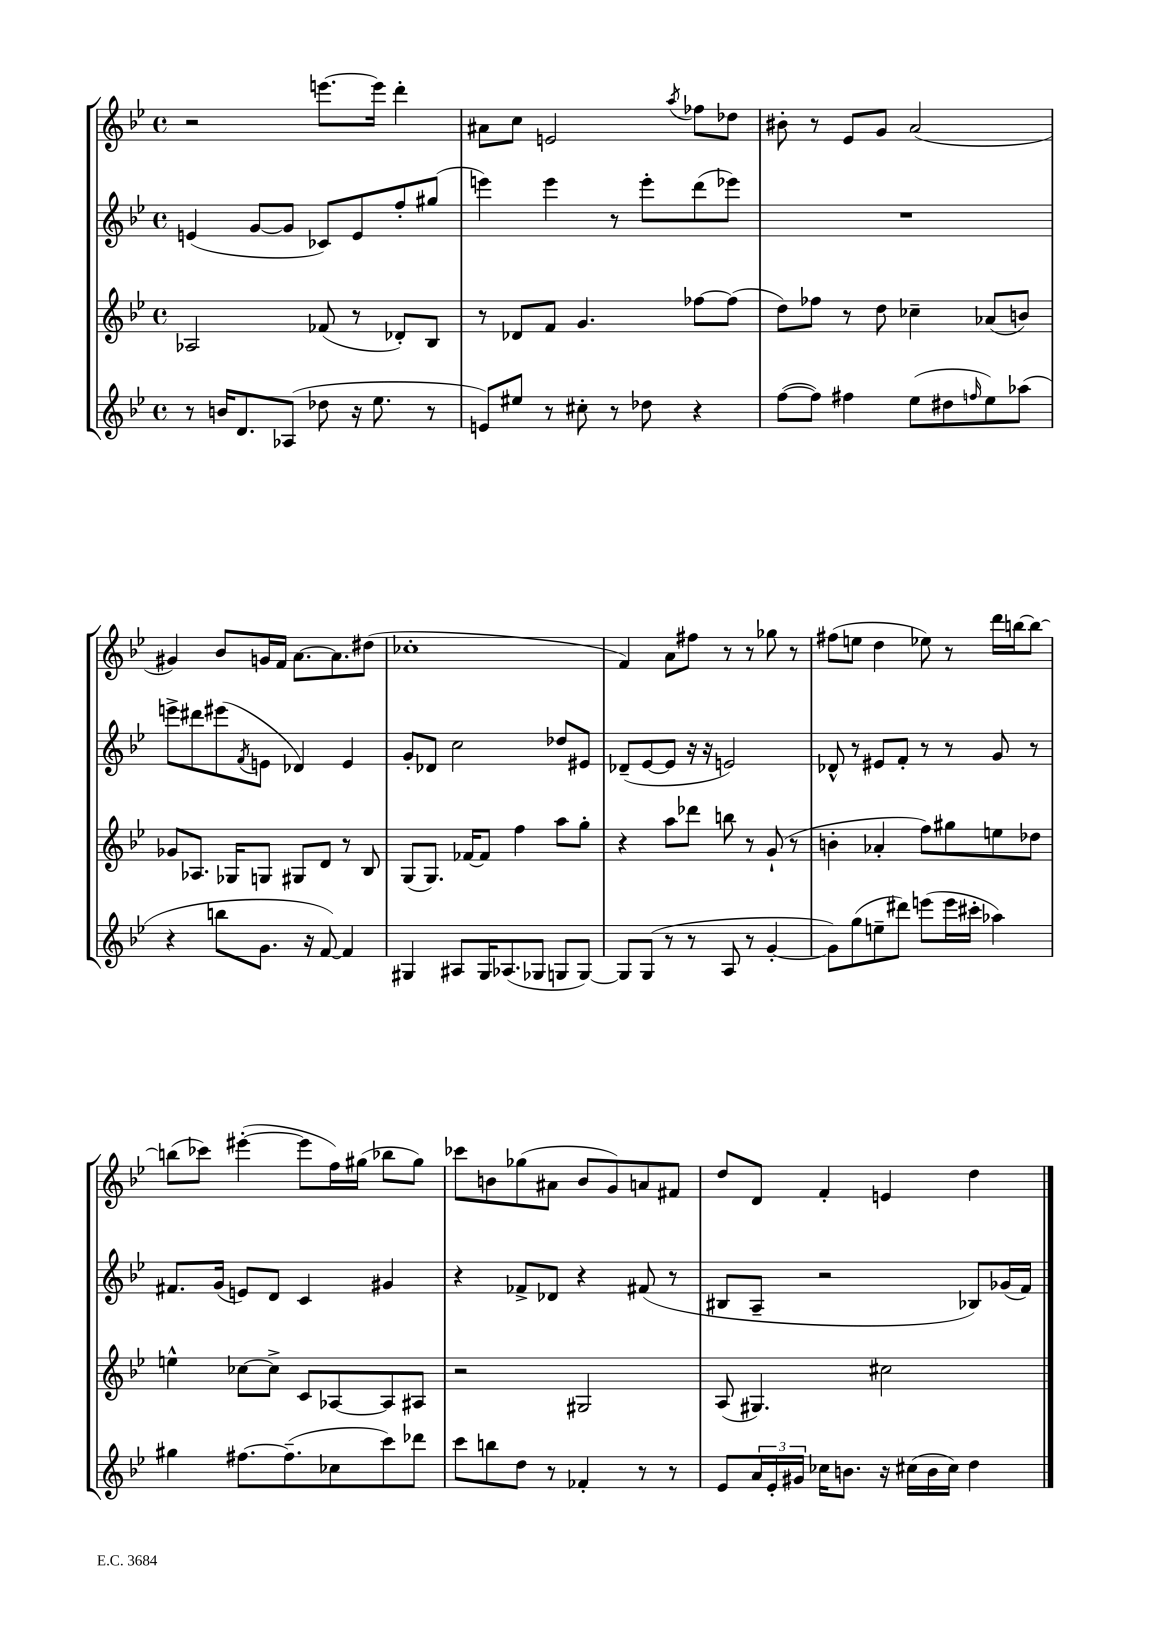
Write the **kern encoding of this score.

**kern	**kern	**kern	**kern
*staff4	*staff3	*staff2	*staff1
*clefG2	*clefG2	*clefG2	*clefG2
*k[b-e-]	*k[b-e-]	*k[b-e-]	*k[b-e-]
*M4/4	*M4/4	*M4/4	*M4/4
*met(c)	*met(c)	*met(c)	*met(c)
8r	2A-	(4e	2r
16b	.	.	.
8.d	.	.	.
.	.	[8g	.
(8A-	.	8g]	.
8dd-	(8f-	8c-)	[8.eee
16r	8r	8e	.
8.ee-	.	.	16eee]
.	8d-')	8ff'	4ddd'
8r	8B-	(8gg#	.
=	=	=	=
8e)	8r	4eee)	8a#
8ee#	8d-	.	8cc
8r	8f	4eee	2e
8cc#'	4.g	.	.
8r	.	8r	.
8dd-	.	8eee'	.
.	.	.	8qaa
4r	[8ff-	(8ddd	8ff-
.	(8ff-]	8eee-)	8dd-
=	=	=	=
([8ff	8dd)	1r	8b#'
8ff])	8ff-	.	8r
4ff#	8r	.	8e-
.	8dd	.	8g
(8ee-	4cc-~	.	(2a
8dd#	.	.	.
16qqff	.	.	.
8ee-)	(8a-	.	.
(8aa-	8b)	.	.
=	=	=	=
4r	8g-	8eee^	4g#)
.	8.A-	8ddd#	.
8bb	.	(8eee#	8b-
.	16G-	.	.
.	.	8qf	.
8.g	8G	8e	16g
.	.	.	16f
.	8G#	4d-)	[8.a
16r	.	.	.
[8f)	8d	.	.
.	.	.	8.a]
4f]	8r	4e	.
.	8B-	.	(8dd#
=	=	=	=
4G#	(8G	8g'	1cc-'
.	8.G)	8d-	.
8A#	.	2cc	.
.	[16f-	.	.
16G#	8f-]	.	.
(8.A-	.	.	.
.	4ff	.	.
8G-	.	.	.
8G	8aa	8dd-	.
[8G)	8gg'	8e#	.
=	=	=	=
8G]	4r	(8d-~	4f)
(8G	.	[8e-	.
8r	8aa	8e-]	8a
8r	8ddd-	16r	8ff#
.	.	16r	.
8A	8bb	2e)	8r
8r	8r	.	8r
[4g'	(8g`	.	8gg-
.	8r	.	8r
=	=	=	=
8g])	4b'	8d-^^	(8ff#
(8gg	.	8r	8ee
8ee~	4a-'	8e#	4dd
8ddd#)	.	8f'	.
(8eee	8ff)	8r	8ee-)
16eee	8gg#	8r	8r
16ccc#'	.	.	.
4aa-)	8ee	8g	16ddd
.	.	.	[16bb
.	8dd-	8r	8bb_
=	=	=	=
4gg#	4ee^^	8.f#	(8bb]
.	.	.	8ccc-)
.	.	(16g	.
[8.ff#	[8cc-	8e)	([4eee#'
.	8cc-^]	8d	.
(8.ff#~]	.	.	.
.	8c	4c	8eee#]
8cc-	[8A-	.	16ff)
.	.	.	(16gg#
8ccc)	8A-]	4g#	8bb-
8ddd-	8A#	.	8gg#)
=	=	=	=
8ccc	2r	4r	8ccc-
8bb	.	.	8b
8dd	.	8f-^	(8gg-
8r	.	8d-	8a#
4f-'	2G#	4r	8b
.	.	.	8g)
8r	.	(8f#	8a
8r	.	8r	8f#
=	=	=	=
8e-	(8A	8B#	8dd
24a	4.G#)	8A~	8d
24e-'	.	.	.
24g#	.	.	.
16cc-	.	2r	4f'
8.b	.	.	.
16r	2cc#	.	4e
(16cc#	.	.	.
16b	.	.	.
16cc#)	.	.	.
4dd	.	8B-)	4dd
.	.	(16g-	.
.	.	16f)	.
==	==	==	==
*-	*-	*-	*-
